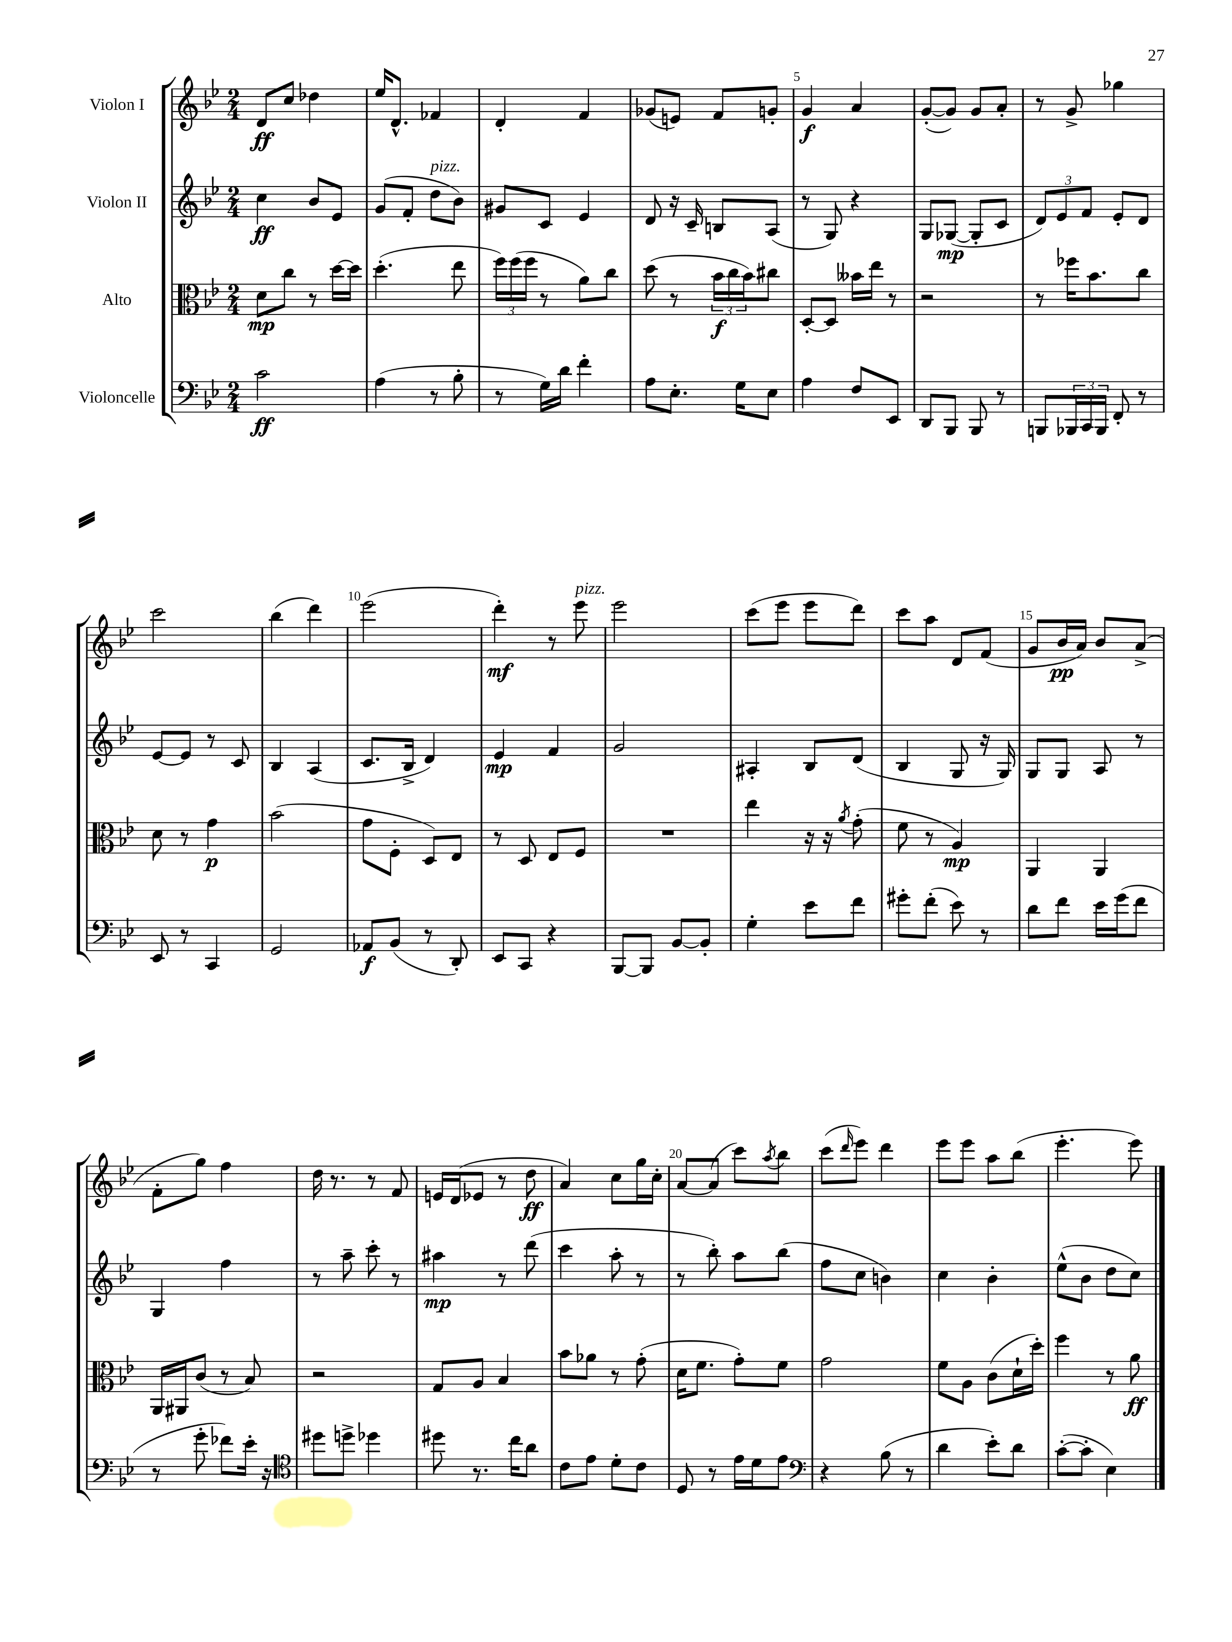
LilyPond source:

<<
\new StaffGroup <<
\new Staff = "s0" \with { instrumentName = "Violon I" } {
    \clef treble \key bes \major \numericTimeSignature \time 2/4
    d'8\ff c''8 des''4 |
    ees''16 d'8.-^ fes'4 |
    d'4-. f'4 |
    ges'8( e'8) f'8 g'8-. |
    g'4\f a'4 |
    g'8~-.( g'8) g'8 a'8-. |
    r8 g'8-> ges''4 |
    c'''2 |
    bes''4( d'''4) |
    ees'''2( |
    d'''4-.\mf) r8 ees'''8^\markup { \italic "pizz." } |
    ees'''2 |
    c'''8( ees'''8 ees'''8 d'''8) |
    c'''8 a''8 d'8 f'8( |
    g'8 bes'16\pp a'16) bes'8 a'8->( |
    f'8-. g''8) f''4 |
    d''16 r8. r8 f'8 |
    e'16 d'16( ees'8 r8 d''8\ff |
    a'4) c''8 g''16 c''16-. |
    a'8~ a'8( c'''8) \acciaccatura { a''8 } bes''8 |
    c'''8( \grace { d'''16 } ees'''8) d'''4 |
    ees'''8 ees'''8 a''8 bes''8( |
    ees'''4.-. ees'''8) \bar "|." |
}
\new Staff = "s1" \with { instrumentName = "Violon II" } {
    \clef treble \key bes \major \numericTimeSignature \time 2/4
    c''4\ff bes'8 ees'8 |
    g'8( f'8-. d''8^\markup { \italic "pizz." } bes'8) |
    gis'8 c'8 ees'4 |
    d'8 r16 c'16-- b8 a8( |
    r8 g8) r4 |
    g8 ges8~\mp( ges8-. c'8 |
    \tuplet 3/2 { d'8) ees'8 f'8 } ees'8-. d'8 |
    ees'8~ ees'8 r8 c'8 |
    bes4 a4( |
    c'8. bes16-> d'4) |
    ees'4\mp f'4 |
    g'2 |
    ais4-. bes8 d'8( |
    bes4 g8 r16 g16) |
    g8 g8 a8 r8 |
    g4 f''4 |
    r8 a''8-- c'''8-. r8 |
    ais''4\mp r8 d'''8( |
    c'''4 a''8-. r8 |
    r8 bes''8-.) a''8 bes''8( |
    f''8 c''8 b'4) |
    c''4 bes'4-. |
    ees''8-^( bes'8 d''8 c''8) \bar "|." |
}
\new Staff = "s2" \with { instrumentName = "Alto" } {
    \clef alto \key bes \major \numericTimeSignature \time 2/4
    d'8\mp c''8 r8 d''16~ d''16 |
    d''4.-.( ees''8 |
    \tuplet 3/2 { f''16) f''16( f''16 } r8 a'8) c''8 |
    d''8( r8 \tuplet 3/2 { bes'16\f c''16 bes'16) } cis''8 |
    d8~-. d8 beses'16 ees''16 r8 |
    r2 |
    r8 fes''16 bes'8. c''8 |
    d'8 r8 g'4\p |
    bes'2( |
    g'8 f8-. d8) ees8 |
    r8 d8 ees8 f8 |
    R2 |
    ees''4 r16 r16 \acciaccatura { a'8 } g'8-.( |
    f'8 r8 a4\mp) |
    a,4 a,4 |
    a,16 ais,16 c'8( r8 bes8) |
    r2 |
    g8 a8 bes4 |
    bes'8 aes'8 r8 g'8-.( |
    d'16 f'8. g'8-.) f'8 |
    g'2 |
    f'8 a8 c'8( d'16-! d''16-.) |
    f''4 r8 a'8\ff \bar "|." |
}
\new Staff = "s3" \with { instrumentName = "Violoncelle" } {
    \clef bass \key bes \major \numericTimeSignature \time 2/4
    c'2\ff |
    a4( r8 bes8-. |
    r8 g16) d'16 f'4-. |
    a8 ees8.-. g16 ees8 |
    a4 f8 ees,8 |
    d,8 bes,,8 bes,,8 r8 |
    b,,8 \tuplet 3/2 { bes,,16 c,16 bes,,16 } f,8-. r8 |
    ees,8 r8 c,4 |
    g,2 |
    aes,8\f bes,8( r8 d,8-.) |
    ees,8 c,8 r4 |
    bes,,8~ bes,,8 bes,8~ bes,8-. |
    g4-. ees'8 f'8 |
    gis'8-. f'8-.( ees'8) r8 |
    d'8 f'8 ees'16 g'16( f'8 |
    r8 g'8-. fes'8) ees'16-. r16 |
    \clef tenor dis''8 d''8-> des''4 |
    dis''8 r8. c''16 a'8 |
    c'8 ees'8 d'8-. c'8 |
    d8 r8 ees'16 d'16 ees'8 |
    \clef bass r4 bes8( r8 |
    d'4 ees'8-.) d'8 |
    c'8~-.( c'8-. ees4) \bar "|." |
}
>>
>>
\layout { \context { \Score \override BarNumber.break-visibility = ##(#f #t #t) barNumberVisibility = #(every-nth-bar-number-visible 5) } }
